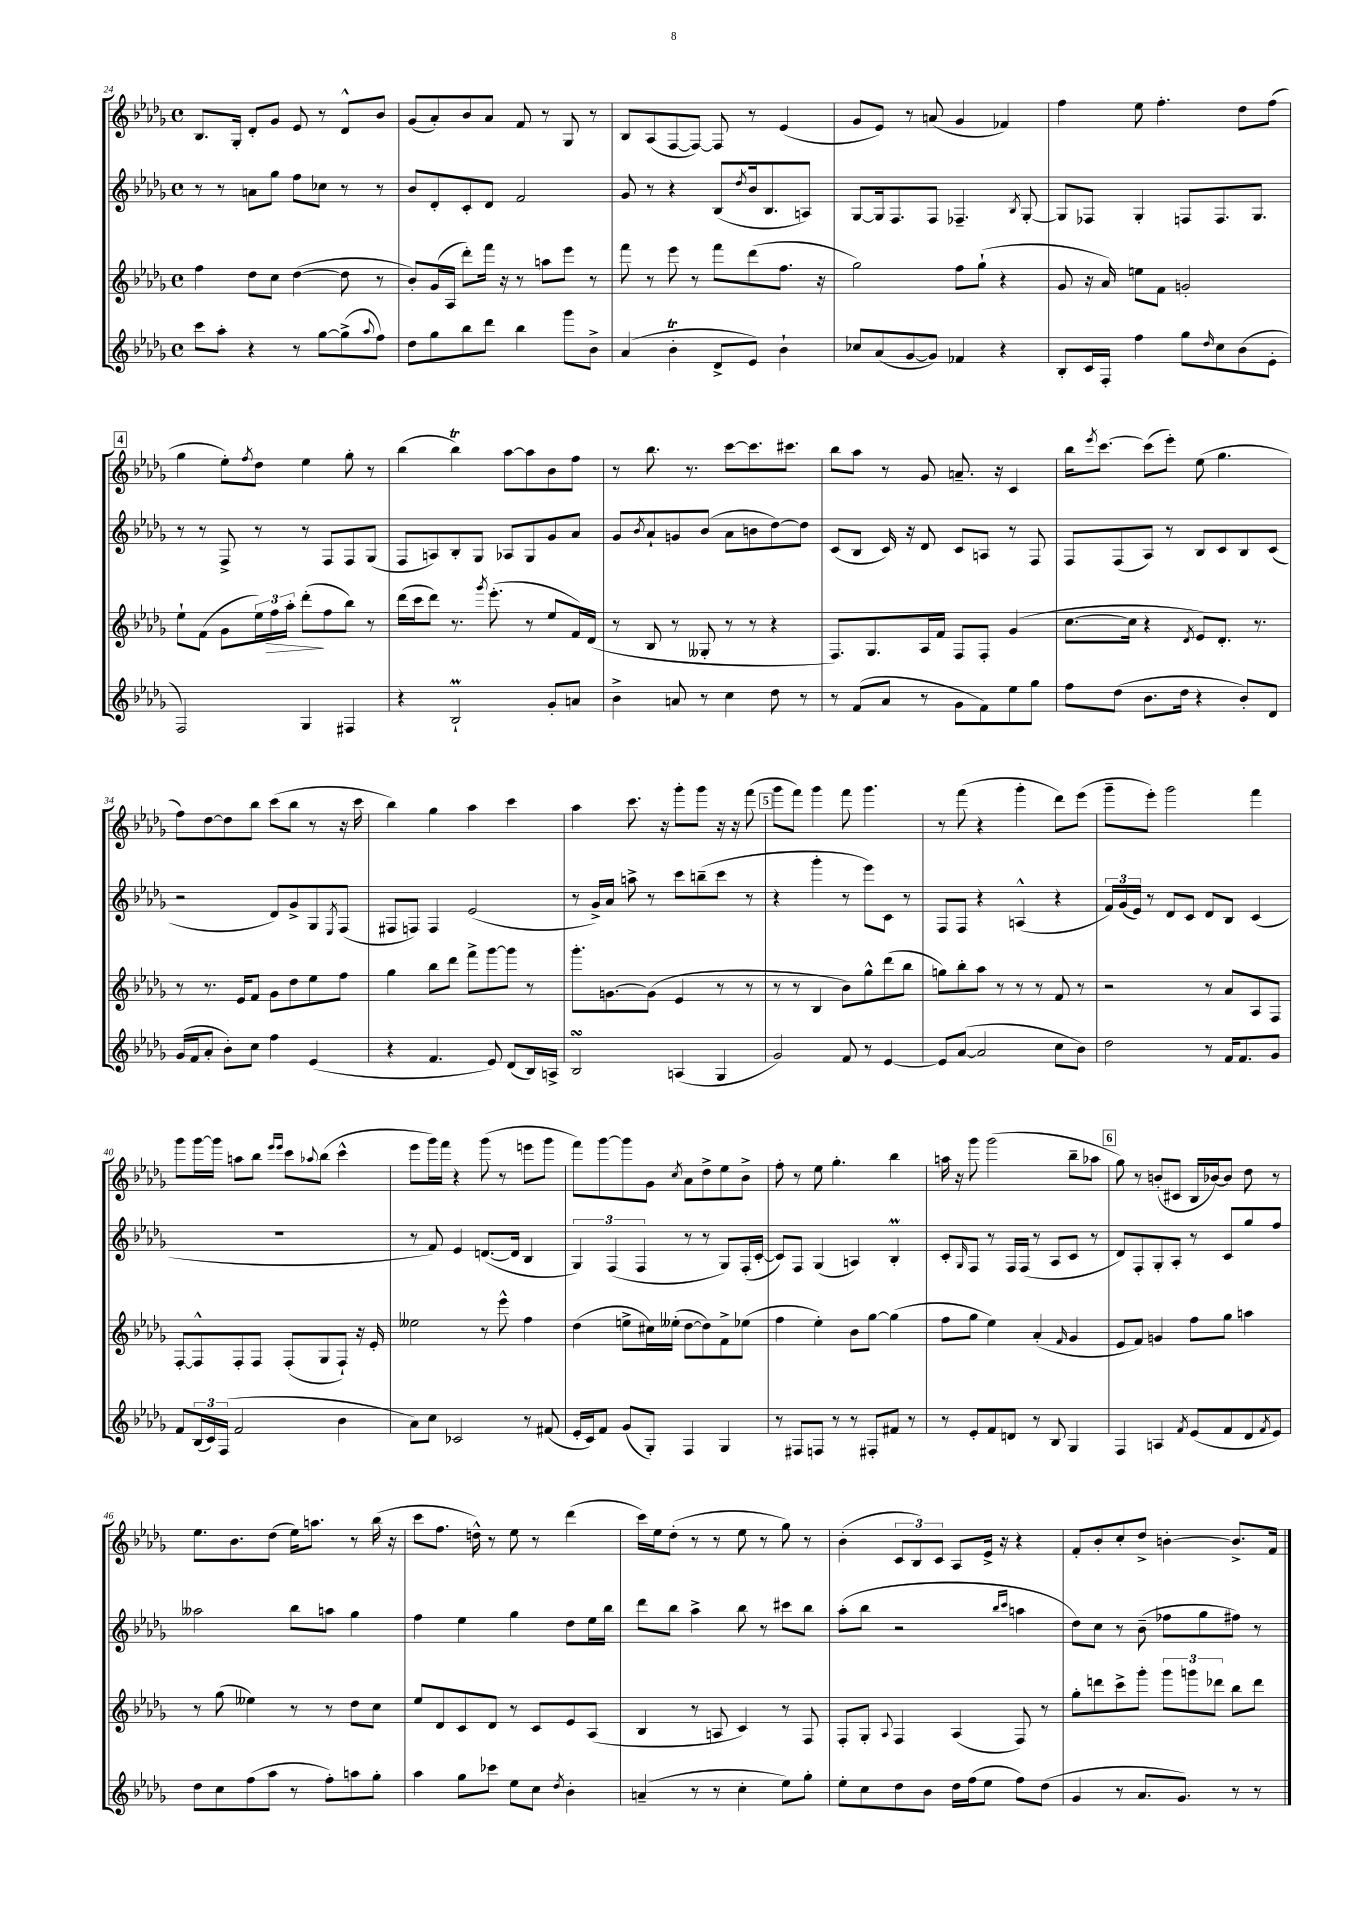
<<
\new StaffGroup <<
\new Staff = "s0" {
    \clef treble \key des \major \defaultTimeSignature \time 4/4
    bes8. ges16-. des'8-. ges'8 ees'8 r8 des'8-^ bes'8 |
    ges'8( aes'8-.) bes'8 aes'8 f'8 r8 ges8 r8 |
    bes8 aes8( f8~ f8~) f8 r8 ees'4( |
    ges'8 ees'8) r8 a'8( ges'4 fes'4) |
    f''4 ees''8 f''4.-. des''8 f''8( |
    \mark \markup { \box "4" } ges''4 ees''8-.) \acciaccatura { f''8 } des''8 ees''4 ges''8-. r8 |
    bes''4( bes''4\trill) aes''8~ aes''8 bes'8 f''8 |
    r8 bes''8. r8. c'''8~ c'''8. cis'''8. |
    bes''8 aes''8 r8 ges'8 a'8.-- r16 c'4 |
    bes''16 \acciaccatura { ees'''8 } c'''8.~ c'''8( ees'''8-.) ees''8( ges''4. |
    f''8) des''8~ des''8 bes''8 c'''8( bes''8 r8 r16 c'''16 |
    bes''4) ges''4 aes''4 c'''4 |
    aes''4 c'''8. r16 ges'''8-. ges'''8 r16 r16 f'''8( |
    \mark \markup { \box "5" } ges'''8 f'''8) ges'''4 f'''8 ges'''4. |
    r8 f'''8( r4 ges'''4-. des'''8) ees'''8( |
    ges'''8-- ees'''8-.) ges'''2 f'''4 |
    ges'''8 ges'''16~ ges'''16 a''8 bes''8 \grace { ees'''16 ees'''16 } c'''8 \appoggiatura { aes''8 } bes''8( c'''4-^ |
    ees'''8 ges'''16) f'''16 r4 ges'''8( r8 e'''8 ges'''8 |
    f'''8) ges'''8~ ges'''8 ges'8 \acciaccatura { c''8 } aes'8 des''8-> ees''8 bes'8-> |
    f''8-. r8 ees''8 ges''4.-. bes''4 |
    a''16 r16 ges'''8 ges'''2( bes''8-- aes''8 |
    \mark \markup { \box "6" } ges''8) r8 b'8-.( cis'8 bes16 bes'16~) bes'8 des''8 r8 |
    ees''8. bes'8. des''8( ees''16) a''8. r8 bes''16( r16 |
    c'''8 f''8. d''16-^) r8 ees''8 r8 des'''4( |
    c'''16) ees''16 des''8-.( r8 r8 ees''8 r8 ges''8) r8 |
    bes'4-.( \tuplet 3/2 { c'8 bes8) c'8 } aes8 ees'16-> r16 r4 |
    f'8-. bes'8-. c''8-. des''8-> b'4~-. b'8.-> f'16 \bar "|." |
}
\new Staff = "s1" {
    \clef treble \key des \major \defaultTimeSignature \time 4/4
    r8 r8 a'8 ges''8 f''8 ces''8 r8 r8 |
    bes'8 des'8-. c'8-. des'8 f'2 |
    ges'8 r8 r4 bes8( \acciaccatura { des''8 } bes'16 bes8. a8) |
    ges8~ ges16 f8. f8 fes4.-- \acciaccatura { bes8 } ges8~-. |
    ges8 fes8 ges4-. f8 f8. ges8. |
    \mark \markup { \box "4" } r8 r8 f8-> r8 r8 f8 f8 ges8( |
    f8 a8) bes8-. ges8 aes8 ges8 ges'8 aes'8 |
    ges'8 \acciaccatura { bes'8 } aes'8-! g'8 bes'8( aes'8 b'8 des''8~) des''8 |
    c'8( bes8 c'16) r16 des'8 c'8 a8 r8 f8 |
    f8 f8( aes8) r8 bes8 c'8 bes8 c'8( |
    r2 des'8) ges'8-> ges8 \acciaccatura { ees8 } f8( |
    fis8 f8) f4 ees'2( |
    r8 ges'16->) aes'16 a''8-> r8 c'''8 b''8--( c'''8 r8 |
    \mark \markup { \box "5" } r4 ges'''4-. r8 ees'''8) c'8 r8 |
    f8 f8 r4 a4-^( r4 |
    \tuplet 3/2 { f'16) ges'16( ees'16) } r8 des'8 c'8 des'8 bes8 c'4( |
    R1 |
    r8 f'8) ees'4 d'8.~( d'16 bes4 |
    \tuplet 3/2 { ges4) f4( f4 } r8 r8 ges8) f16-.( c'16~-. |
    c'8) f8 ges4( a4) bes4-.\prall |
    c'8-. \grace { ges16 } f8 r8 f16 f16( r8 aes8 c'8 r8 |
    \mark \markup { \box "6" } des'8) f8-. ges8-. aes8-. r8 c'8 ges''8 f''8 |
    aeses''2 bes''8 a''8 ges''4 |
    f''4 ees''4 ges''4 des''8 ees''16 bes''16 |
    des'''8 bes''8 aes''4-> bes''8 r8 cis'''8 bes''8 |
    aes''8-.( bes''8 r2 \grace { bes''16 c'''16 } a''4 |
    des''8) c''8 r8 bes'8--( fes''8 ges''8 fis''8) r8 \bar "|." |
}
\new Staff = "s2" {
    \clef treble \key des \major \defaultTimeSignature \time 4/4
    f''4 des''8 c''8 des''4~( des''8 r8 |
    bes'8-.) ges'16( aes16 des'''8-.) f'''16 r16 r8 a''8 ees'''8 r8 |
    f'''8 r8 ees'''8 r8 f'''8 des'''8( f''8. r16 |
    ges''2) f''8 ges''8-!( r4 |
    ges'8 r16 aes'16) e''8 f'8 g'2-. |
    \mark \markup { \box "4" } ees''8-! f'8( ges'8 \tuplet 3/2 { ees''16) f''16\> aes''16-. } des'''8-.\!( f''8 bes''8) r8 |
    des'''16( c'''16 des'''8) r8. \acciaccatura { ges'''8 } ees'''8.-.( r8 ees''8 f'16) des'16( |
    r8 bes8 r8 geses8-. r8 r8 r4 |
    f8.) ges8. aes16 f'16 f8 f8-. ges'4( |
    c''8.~ c''16 r4 \acciaccatura { des'8 } ees'8) des'8.-. r8. |
    r8 r8. ees'16 f'8 ges'8 des''8 ees''8 f''8 |
    ges''4 bes''8 des'''8 f'''8-> ges'''8~ ges'''8 r8 |
    ges'''8.-. g'8.~ g'8( ees'4 r8 r8 |
    \mark \markup { \box "5" } r8 r8 bes4 bes'8) ges''8-^ des'''8( bes''8 |
    g''8) bes''8-. aes''8 r8 r8 r8 f'8 r8 |
    r2 r8 aes'8 aes8 f8 |
    f8~-. f8-^ f8-. f8 f8-.( ges8 f8-!) r16 ees'16-. |
    eeses''2 r8 ees'''8-^ f''4 |
    des''4( e''8-> cis''16) eeses''16-.( des''8~ des''8) f'8-> ees''8( |
    f''4 ees''4-.) bes'8 ges''8~ ges''4( |
    f''8 ges''8 ees''4) aes'4-.( \grace { f'16 } ges'4 |
    \mark \markup { \box "6" } ees'8 f'8) g'4 f''8 ges''8 a''4 |
    r8 ges''8( eeses''4) r8 r8 des''8 c''8 |
    ees''8 des'8 c'8 des'8 r8 c'8 ees'8 aes8( |
    bes4 r8 a8 c'4) r8 f8 |
    f8-. ges8-. \appoggiatura { aes8 } f4 aes4( f8) r8 |
    ges''8-. d'''8 c'''8-> ges'''8-. \tuplet 3/2 { ges'''8 g'''8 des'''8 } bes''8 des'''8 \bar "|." |
}
\new Staff = "s3" {
    \clef treble \key des \major \defaultTimeSignature \time 4/4
    c'''8 aes''8-. r4 r8 ges''8~ ges''8->( \appoggiatura { aes''8 } f''8) |
    des''8 ges''8 bes''8 des'''8 bes''4 ges'''8 bes'8-> |
    aes'4( bes'4-.\trill des'8-> ees'8) bes'4-! |
    ces''8 aes'8( ges'8~ ges'8) fes'4 r4 |
    bes8-. c'16 f16-. f''4 ges''8 \grace { des''16 } c''8 bes'8( ees'8-. |
    \mark \markup { \box "4" } f2) ges4 fis4 |
    r4 bes2-!\prall ges'8-. a'8 |
    bes'4-> a'8 r8 c''4 des''8 r8 |
    r8 f'8( aes'8 r8 ges'8 f'8) ees''8 ges''8 |
    f''8 des''8( bes'8. des''16 r4 bes'8-.) des'8 |
    ges'16( f'16 aes'8-. bes'8-.) c''8 f''4 ees'4( |
    r4 f'4. ees'8) des'8( bes16) a16-> |
    bes2\turn a4( ges4 |
    \mark \markup { \box "5" } ges'2) f'8 r8 ees'4~ |
    ees'8 aes'8~( aes'2 c''8 bes'8) |
    des''2 r8 f'16 f'8. ges'8 |
    f'8 \tuplet 3/2 { bes16( c'16) f16( } f'2 bes'4 |
    aes'8) c''8 ces'2 r8 fis'8( |
    ees'16-. c'16) f'8 ges'8( ges8-.) f4 ges4 |
    r8 fis8 f8 r8 r8 fis8-. fis'8 r8 |
    r8 ees'8-. f'8 d'8 r8 bes8 ges4 |
    \mark \markup { \box "6" } f4 a4 \acciaccatura { f'8 } ees'8( f'8 des'8 \acciaccatura { f'8 } ees'8) |
    des''8 c''8 f''8( aes''8 r8 f''8-.) a''8 ges''8-. |
    aes''4 ges''8 ces'''8 ees''8 c''8 \acciaccatura { des''8 } bes'4-. |
    a'4--( r8 r8 c''4-. ees''8) ges''8-. |
    ees''8-. c''8 des''8 bes'8 des''16 f''16( ees''8 f''8) des''8( |
    ges'4 r8 aes'8. ges'8.) r8 r8 \bar "|." |
}
>>
>>
\layout { \context { \Score currentBarNumber = #24 } }
